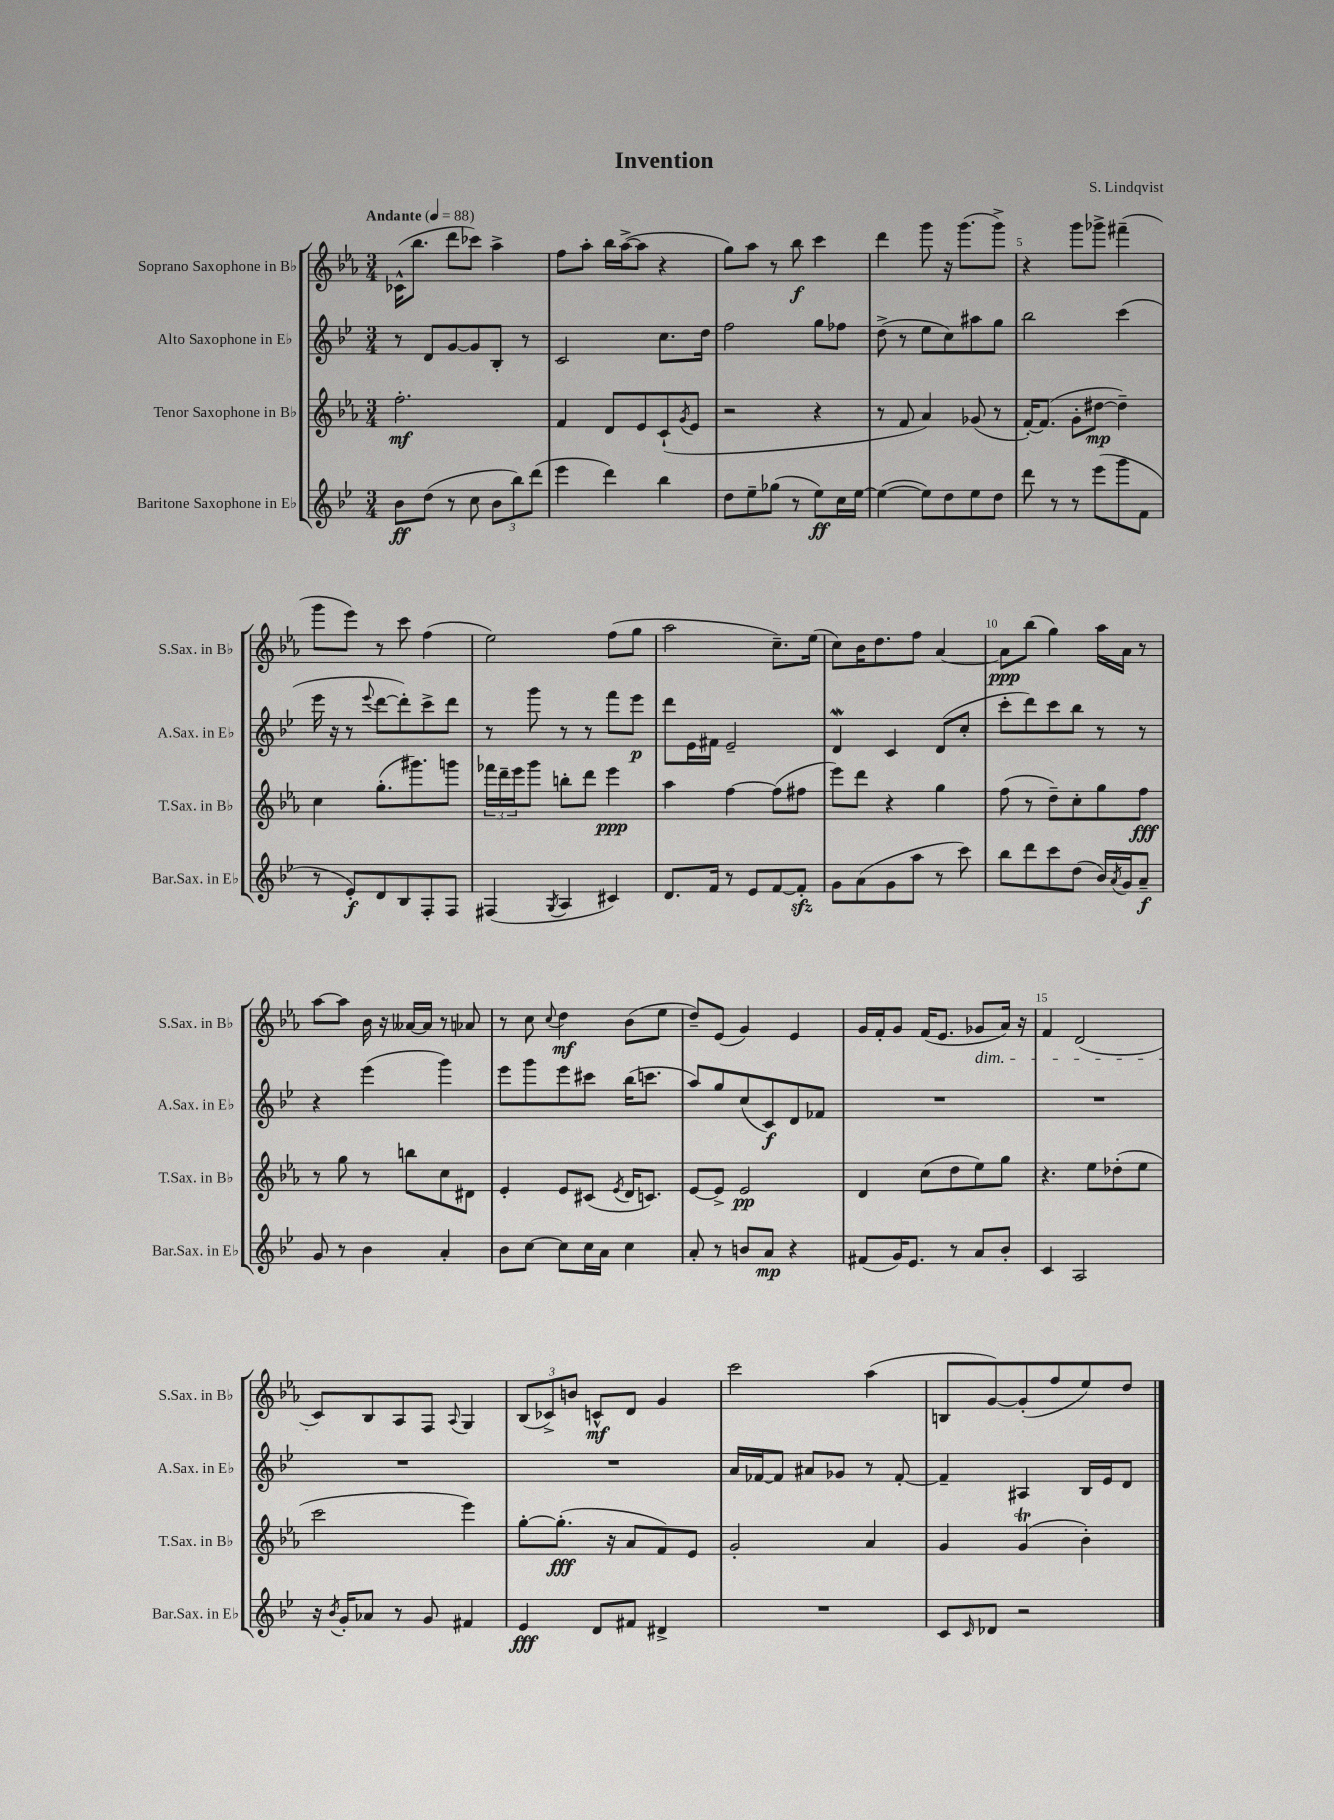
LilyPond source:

\header { title = "Invention" composer = "S. Lindqvist" }
<<
\new StaffGroup <<
\new Staff = "s0" \with { instrumentName = "Soprano Saxophone in Bb" shortInstrumentName = "S.Sax. in Bb" } {
    \clef treble \key ees \major \numericTimeSignature \time 3/4 \tempo "Andante" 4 = 88
    ces'16-^( bes''8. d'''8 ces'''8) aes''4-> |
    f''8 aes''8-. bes''16 aes''16~->( aes''8 r4 |
    g''8) aes''8 r8 bes''8\f c'''4 |
    d'''4 g'''8 r16 g'''8.( g'''8->) |
    r4 g'''8 ges'''8-> fis'''4--( |
    g'''8 ees'''8) r8 c'''8 f''4( |
    ees''2) f''8( g''8 |
    aes''2 c''8.--) ees''16( |
    c''8) bes'16 d''8. f''8 aes'4~ |
    aes'8\ppp bes''8( g''4) aes''16 aes'16 r8 |
    aes''8~ aes''8 bes'16 r16 aeses'16~ aeses'16 r8 aes'8 |
    r8 c''8 \appoggiatura { c''8 } d''4\mf bes'8( ees''8 |
    d''8--) ees'8( g'4) ees'4 |
    g'16 f'16-. g'8 f'16( ees'8. ges'8\dim aes'16) r16 |
    f'4 d'2( |
    c'8\!) bes8 aes8 f8 \appoggiatura { aes8 } g4 |
    \tuplet 3/2 { bes8( ces'8->) b'8 } c'8-^\mf d'8 g'4 |
    c'''2 aes''4( |
    b8 g'8~) g'8-.( f''8 ees''8) d''8 \bar "|." |
}
\new Staff = "s1" \with { instrumentName = "Alto Saxophone in Eb" shortInstrumentName = "A.Sax. in Eb" } {
    \clef treble \key bes \major \numericTimeSignature \time 3/4
    r8 d'8 g'8~ g'8 bes8-. r8 |
    c'2 c''8. d''16 |
    f''2 g''8 fes''8 |
    d''8->( r8 ees''8 c''8) ais''8 g''8 |
    bes''2 c'''4( |
    ees'''16 r16 r8 \appoggiatura { ees'''8 } d'''8~ d'''8-.) c'''8-> d'''8 |
    r8 g'''8 r8 r8 f'''8 ees'''8\p |
    d'''8 ees'16 fis'16 ees'2-- |
    d'4\mordent c'4 d'8( c''8-. |
    c'''8-. d'''8) c'''8 bes''8 r8 r8 |
    r4 ees'''4( g'''4) |
    ees'''8 g'''8 ees'''8 cis'''8 bes''16( c'''8. |
    a''8) g''8 c''8( c'8\f) d'8 fes'8 |
    R2. |
    R2. |
    R2. |
    R2. |
    a'16 fes'16~ fes'8 ais'8 ges'8 r8 fes'8~-. |
    fes'4-- ais4 bes16 ees'16 d'8 \bar "|." |
}
\new Staff = "s2" \with { instrumentName = "Tenor Saxophone in Bb" shortInstrumentName = "T.Sax. in Bb" } {
    \clef treble \key ees \major \numericTimeSignature \time 3/4
    f''2.-.\mf |
    f'4 d'8 ees'8 c'8-!( \acciaccatura { g'8 } ees'8 |
    r2 r4 |
    r8 f'8 aes'4) ges'8( r8 |
    f'16~-.) f'8.( g'8-. dis''8~\mp dis''4--) |
    c''4 g''8.-.( gis'''8.) g'''8 |
    \tuplet 3/2 { fes'''16 d'''16-- ees'''16 } g'''8 b''8-. d'''8 ees'''4\ppp |
    aes''4 f''4~ f''8( fis''8 |
    ees'''8) d'''8 r4 g''4 |
    f''8( r8 d''8--) c''8-. g''8 f''8\fff |
    r8 g''8 r8 b''8 c''8 dis'8 |
    ees'4-. ees'8 cis'8( \acciaccatura { ees'8 } d'16 c'8.) |
    ees'8~ ees'8-> ees'2\pp |
    d'4 c''8( d''8 ees''8) g''8 |
    r4. ees''8 des''8-.( ees''8 |
    c'''2 ees'''4) |
    g''8~-. g''8.-.\fff( r16 aes'8 f'8) ees'8 |
    g'2-. aes'4 |
    g'4 g'4\trill( bes'4-.) \bar "|." |
}
\new Staff = "s3" \with { instrumentName = "Baritone Saxophone in Eb" shortInstrumentName = "Bar.Sax. in Eb" } {
    \clef treble \key bes \major \numericTimeSignature \time 3/4
    bes'8\ff d''8( r8 c''8 \tuplet 3/2 { bes'8 bes''8) d'''8( } |
    ees'''4 d'''4) bes''4 |
    d''8 ees''8-- ges''8( r8 ees''8\ff) c''16 ees''16~ |
    ees''4~( ees''8) d''8 ees''8 d''8 |
    d'''8 r8 r8 ees'''8( g'''8 f'8 |
    r8 ees'8-.\f) d'8 bes8 f8-. f8 |
    fis4( \acciaccatura { g8 } a4 cis'4) |
    d'8. f'16 r8 ees'8 f'8~ f'8-.\sfz |
    g'8 a'8( g'8 a''8 r8 c'''8) |
    bes''8 d'''8 c'''8 d''8( bes'16) \acciaccatura { a'8 } g'16 a'8--\f |
    g'8 r8 bes'4 a'4-. |
    bes'8 c''8~ c''8 c''16 a'16 c''4 |
    a'8-. r8 b'8 a'8\mp r4 |
    fis'8( g'16) ees'8. r8 a'8 bes'8-. |
    c'4 a2 |
    r16 \acciaccatura { bes'8 } g'16-. aes'8 r8 g'8 fis'4 |
    ees'4\fff d'8 fis'8 dis'4-> |
    R2. |
    c'8 \grace { c'16 } des'8 r2 \bar "|." |
}
>>
>>
\layout { \context { \Score \override BarNumber.break-visibility = ##(#f #t #t) barNumberVisibility = #(every-nth-bar-number-visible 5) } }
